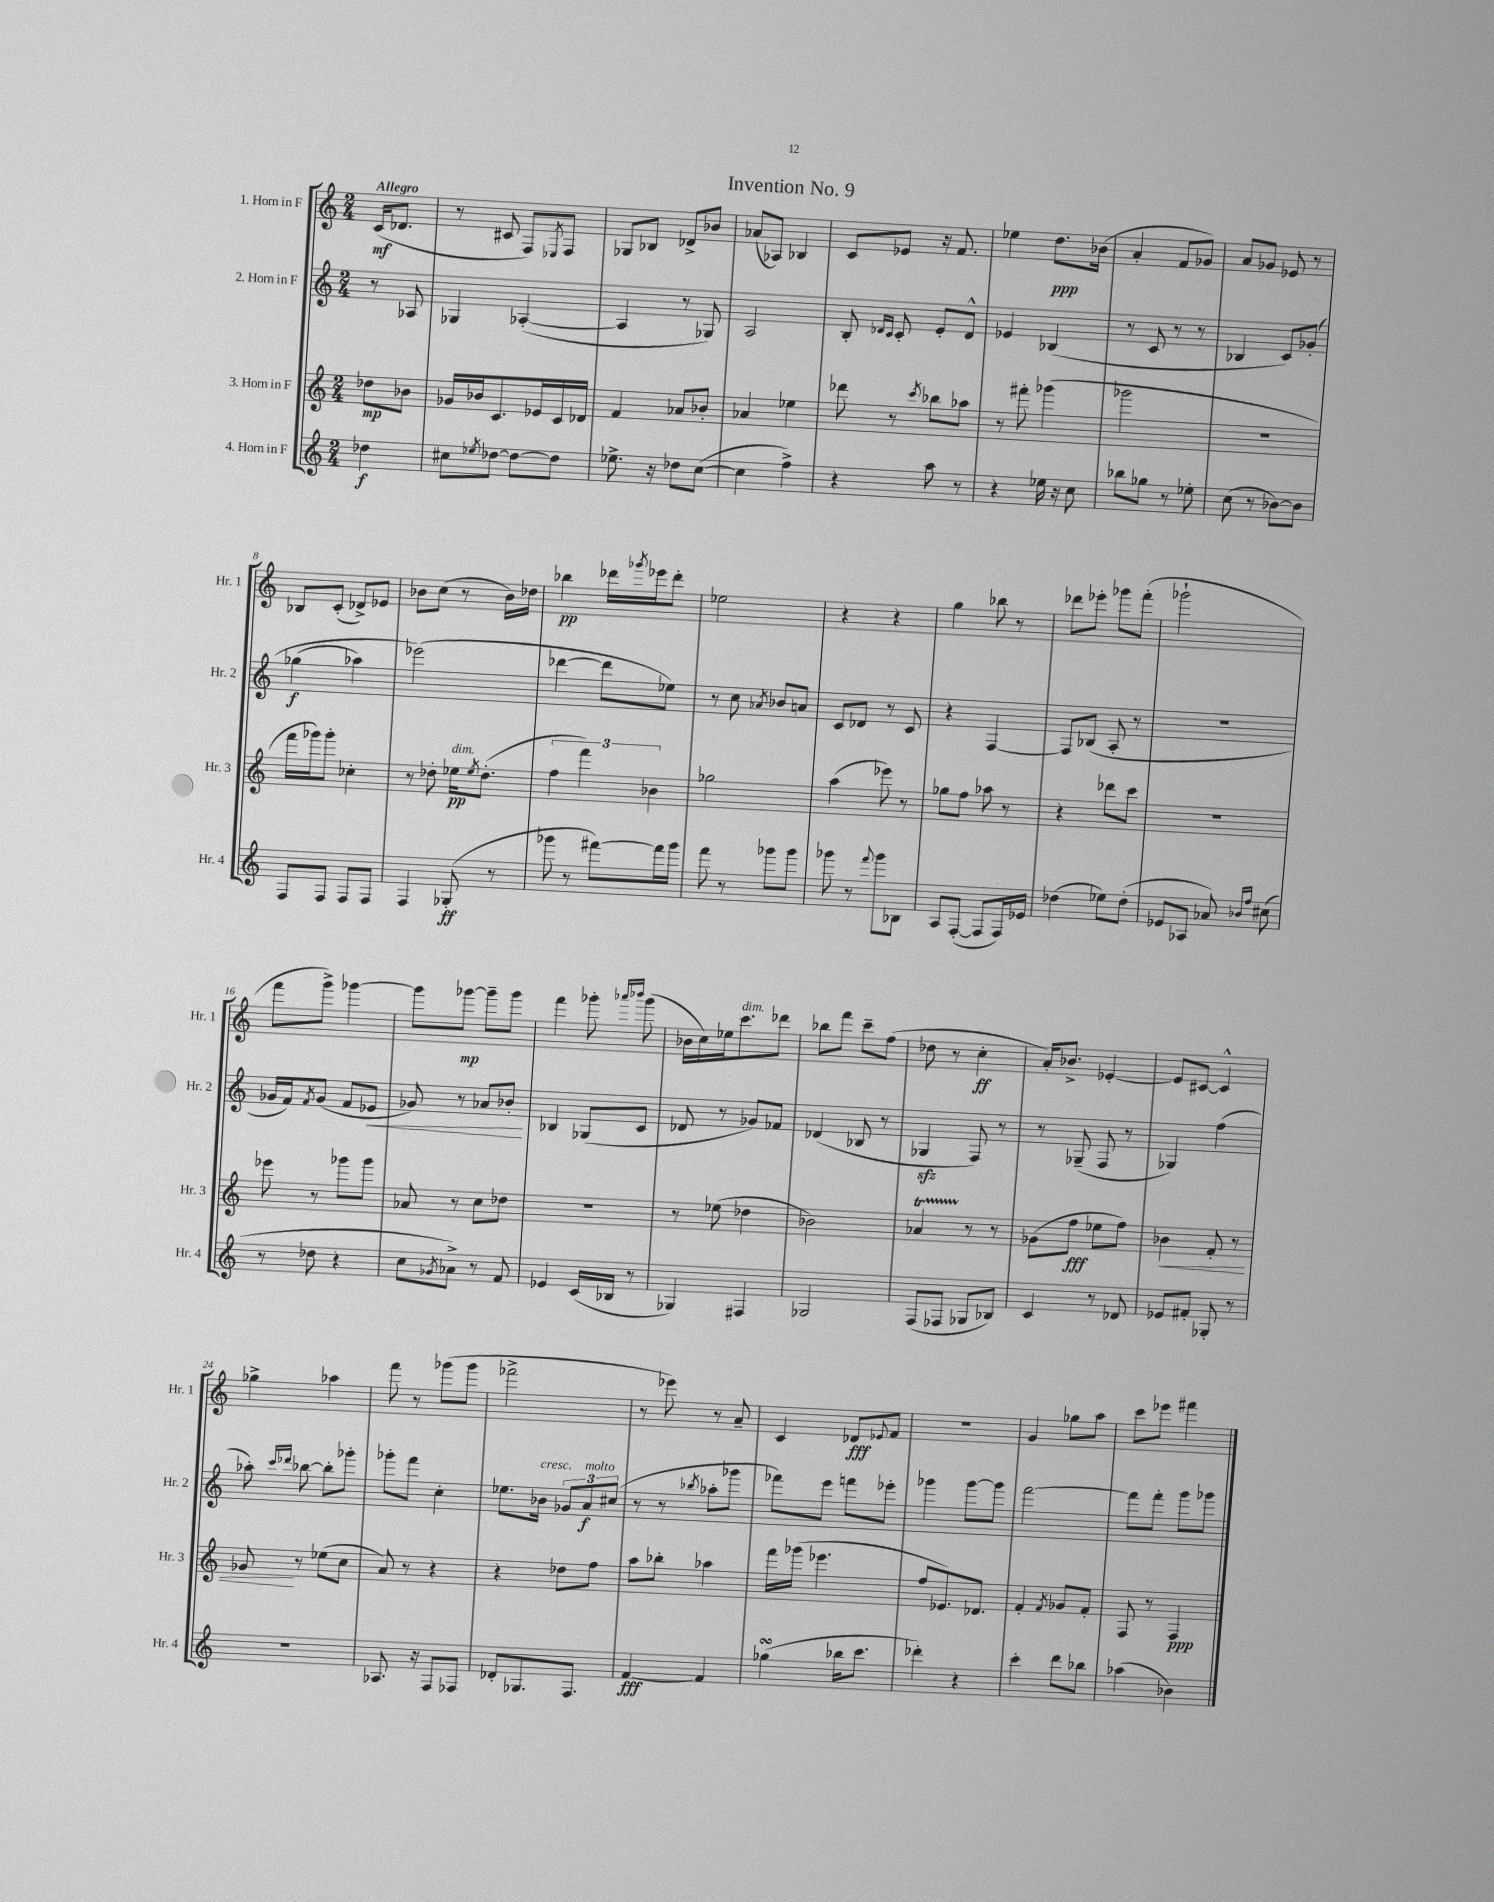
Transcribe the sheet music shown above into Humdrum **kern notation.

**kern	**kern	**kern	**kern
*staff4	*staff3	*staff2	*staff1
*clefG2	*clefG2	*clefG2	*clefG2
*k[]	*k[]	*k[]	*k[]
*M2/4	*M2/4	*M2/4	*M2/4
4dd-	8dd-	8r	(16c
.	.	.	8.d-
.	8b-	8A-	.
=	=	=	=
8cc#	16g-	4G-	8r
.	16b-	.	.
8qee-	.	.	.
[8dd-	8.c	.	8c#
8dd-_	.	([4A-'	8F)
.	16e-	.	.
.	.	.	8qE-
8dd-]	16c	.	8F
.	16d-	.	.
=	=	=	=
8.ee-^	4f	4A-]	8G-
.	.	.	8B-
16r	.	.	.
8dd-	8a-	8r	8d-^
([8cc	8b-'	8G-)	8b-
=	=	=	=
4cc]	4a-	2A	(8a-
.	.	.	8A-)
4ff^)	4ee-	.	4B-
=	=	=	=
4r	8ddd-	8B'	8c
.	.	16qqd-	.
.	.	16qqc	.
.	8r	8c'	8e-
.	8qccc	.	.
8aa	8bb-	8e'	16r
.	.	.	8.f
8r	8aa-	8d-^^	.
=	=	=	=
4r	8r	4e-	4ee-
.	8fff#'	.	.
16ee-	(4ggg-	(4B-	8.dd
16r	.	.	.
8cc	.	.	.
.	.	.	(16b-
=	=	=	=
8bb-	2ggg-	8r	4a'
8gg-	.	8c	.
8r	.	8r	8f
8ee-'	.	8r	8g-)
=	=	=	=
(8cc	2r	4B-	8a
8r	.	.	8g-
[8b-)	.	8c)	8e-
8b-]	.	&(8g-'	8r
=	=	=	=
8F	16fff	(4gg-	8B-
.	16ggg-)	.	.
8F	8ggg-'	.	(8c'
8F	4cc-'	4aa-)	8d-^)
8F	.	.	8e-
=	=	=	=
4F	8r	(2eee-&)	8b-
.	8dd-'	.	(8cc
(8G-'	16ee-	.	8r
.	8qee-	.	.
.	(8.dd-'	.	.
8r	.	.	16b-)
.	.	.	16dd-
=	=	=	=
8ggg-	6ff	[4ddd-	4bb-
8r	.	.	.
.	6fff)	.	.
[8fff#)	.	8ddd-]	16ddd-
.	.	.	8qggg-
.	.	.	16eee-
.	6b-	.	.
16fff#]	.	8ee-)	8ddd-'
16ggg-	.	.	.
=	=	=	=
8fff	2gg-	8r	2ee-
8r	.	8cc	.
.	.	8qa-	.
8ggg-	.	8b-	.
8ggg-	.	8a	.
=	=	=	=
8ggg-	(4aa	8c	4r
8r	.	8d-	.
8qqfff	.	.	.
8ggg-	8eee-)	8r	4r
8B-	8r	8c	.
=	=	=	=
8A	8gg-	4r	4gg
([8F'	8ff	.	.
8F]	8aa-	[4F	8bb-
16F)	8r	.	8r
16e-	.	.	.
=	=	=	=
(4dd-	4r	8F]	8ddd-
.	.	(8B-	8eee-'
8ee-)	8ddd-	8A'	8ggg-
(8dd-'	8ccc	8r	(8fff'
=	=	=	=
8e-	2r	2r	2ggg-`
8A-	.	.	.
8a-)	.	.	.
16qqb-	.	.	.
16qqff	.	.	.
(8cc#	.	.	.
=	=	=	=
8r	8eee-	16g-	8fff
.	.	16f)	.
.	.	8qf	.
8dd-	8r	(8g-	8ggg^)
4r	8ggg-	8f	[4ggg-
.	8ggg-	8e-	.
=	=	=	=
8cc	8a-	8g-)	8ggg-]
8qg-	.	.	.
8a-^)	8r	8r	[8ggg-
8r	8cc	8a-	8ggg-~]
8f	8dd-	8b-'	8ggg-
=	=	=	=
4e-	2r	4B-	4fff
(16c	.	(8G-	8ggg-'
16B-	.	.	.
.	.	.	16qqaaa-
.	.	.	16qqbbb-
8r	.	8c	(8ggg-
=	=	=	=
4G-)	8r	8d-	16b-
.	.	.	16cc)
.	(8ee-	8r	16ee-
.	.	.	8.ccc
4F#	4dd-	8g-)	.
.	.	8f-	8ddd-
=	=	=	=
2G-	2b-)	(4d-	8bb-
.	.	.	8fff
.	.	8B-	8ccc~
.	.	8r	(8ff
=	=	=	=
(8F	4a-	4G-	8dd-
8F-	.	.	8r
8G-	8r	8F)	4cc'
8B-)	8r	8r	.
=	=	=	=
4c	(8g-	8r	16a')
.	.	.	8.b-^
.	8ff	(8G-~	.
8r	8ee-	8F	[4e-'
8d-	8ff)	8r	.
=	=	=	=
8e-	4b-	4G-)	8e-]
8f#'	.	.	[8c#
8G-'	8f'	(4ff	4c#^^]
8r	8r	.	.
=	=	=	=
2r	8g-	8aa-')	4gg-^
.	.	16qqccc	.
.	.	16qqddd-	.
.	8r	[8bb-	.
.	(8ee-	8bb-']	4aa-
.	8cc	8ggg-'	.
=	=	=	=
8.A-	8a)	8ggg-'	8fff
.	8r	8fff	8r
16r	.	.	.
8F	4r	4cc'	(8ggg-
8F-	.	.	8ggg-
=	=	=	=
8d-'	4r	8.ee-	2fff-^
8.G-	.	.	.
.	.	16b-	.
.	8dd-	12g-	.
8.F	.	.	.
.	.	12a	.
.	8ff	.	.
.	.	(12cc#	.
=	=	=	=
[4f	8aa	8r	8r
.	8bb-'	8r	8eee-)
.	.	8qbb-	.
4f]	4aa-	8aa-'	8r
.	.	8ggg-	8a~
=	=	=	=
(4gg-	16fff	8fff-)	4c
.	(16ggg-	.	.
.	4.eee-	8eee	.
16bb-	.	8fff	8d-
8.ccc	.	.	.
.	.	.	8qqe-
.	.	8eee-'	8f
=	=	=	=
4ddd-')	8ff	4ggg-	2r
.	8.e-)	.	.
4r	.	[8ggg-	.
.	8.d-	.	.
.	.	8ggg-]	.
=	=	=	=
4ccc'	4f'	[2fff	4g
.	8qf	.	.
8ddd	8g-	.	8gg-
8bb-	8f'	.	8aa
=	=	=	=
(4aa-	8F	8fff]	8ccc
.	8r	8fff'	8eee-
4b-)	4F	8ggg	4fff#
.	.	8ggg-	.
==	==	==	==
*-	*-	*-	*-
